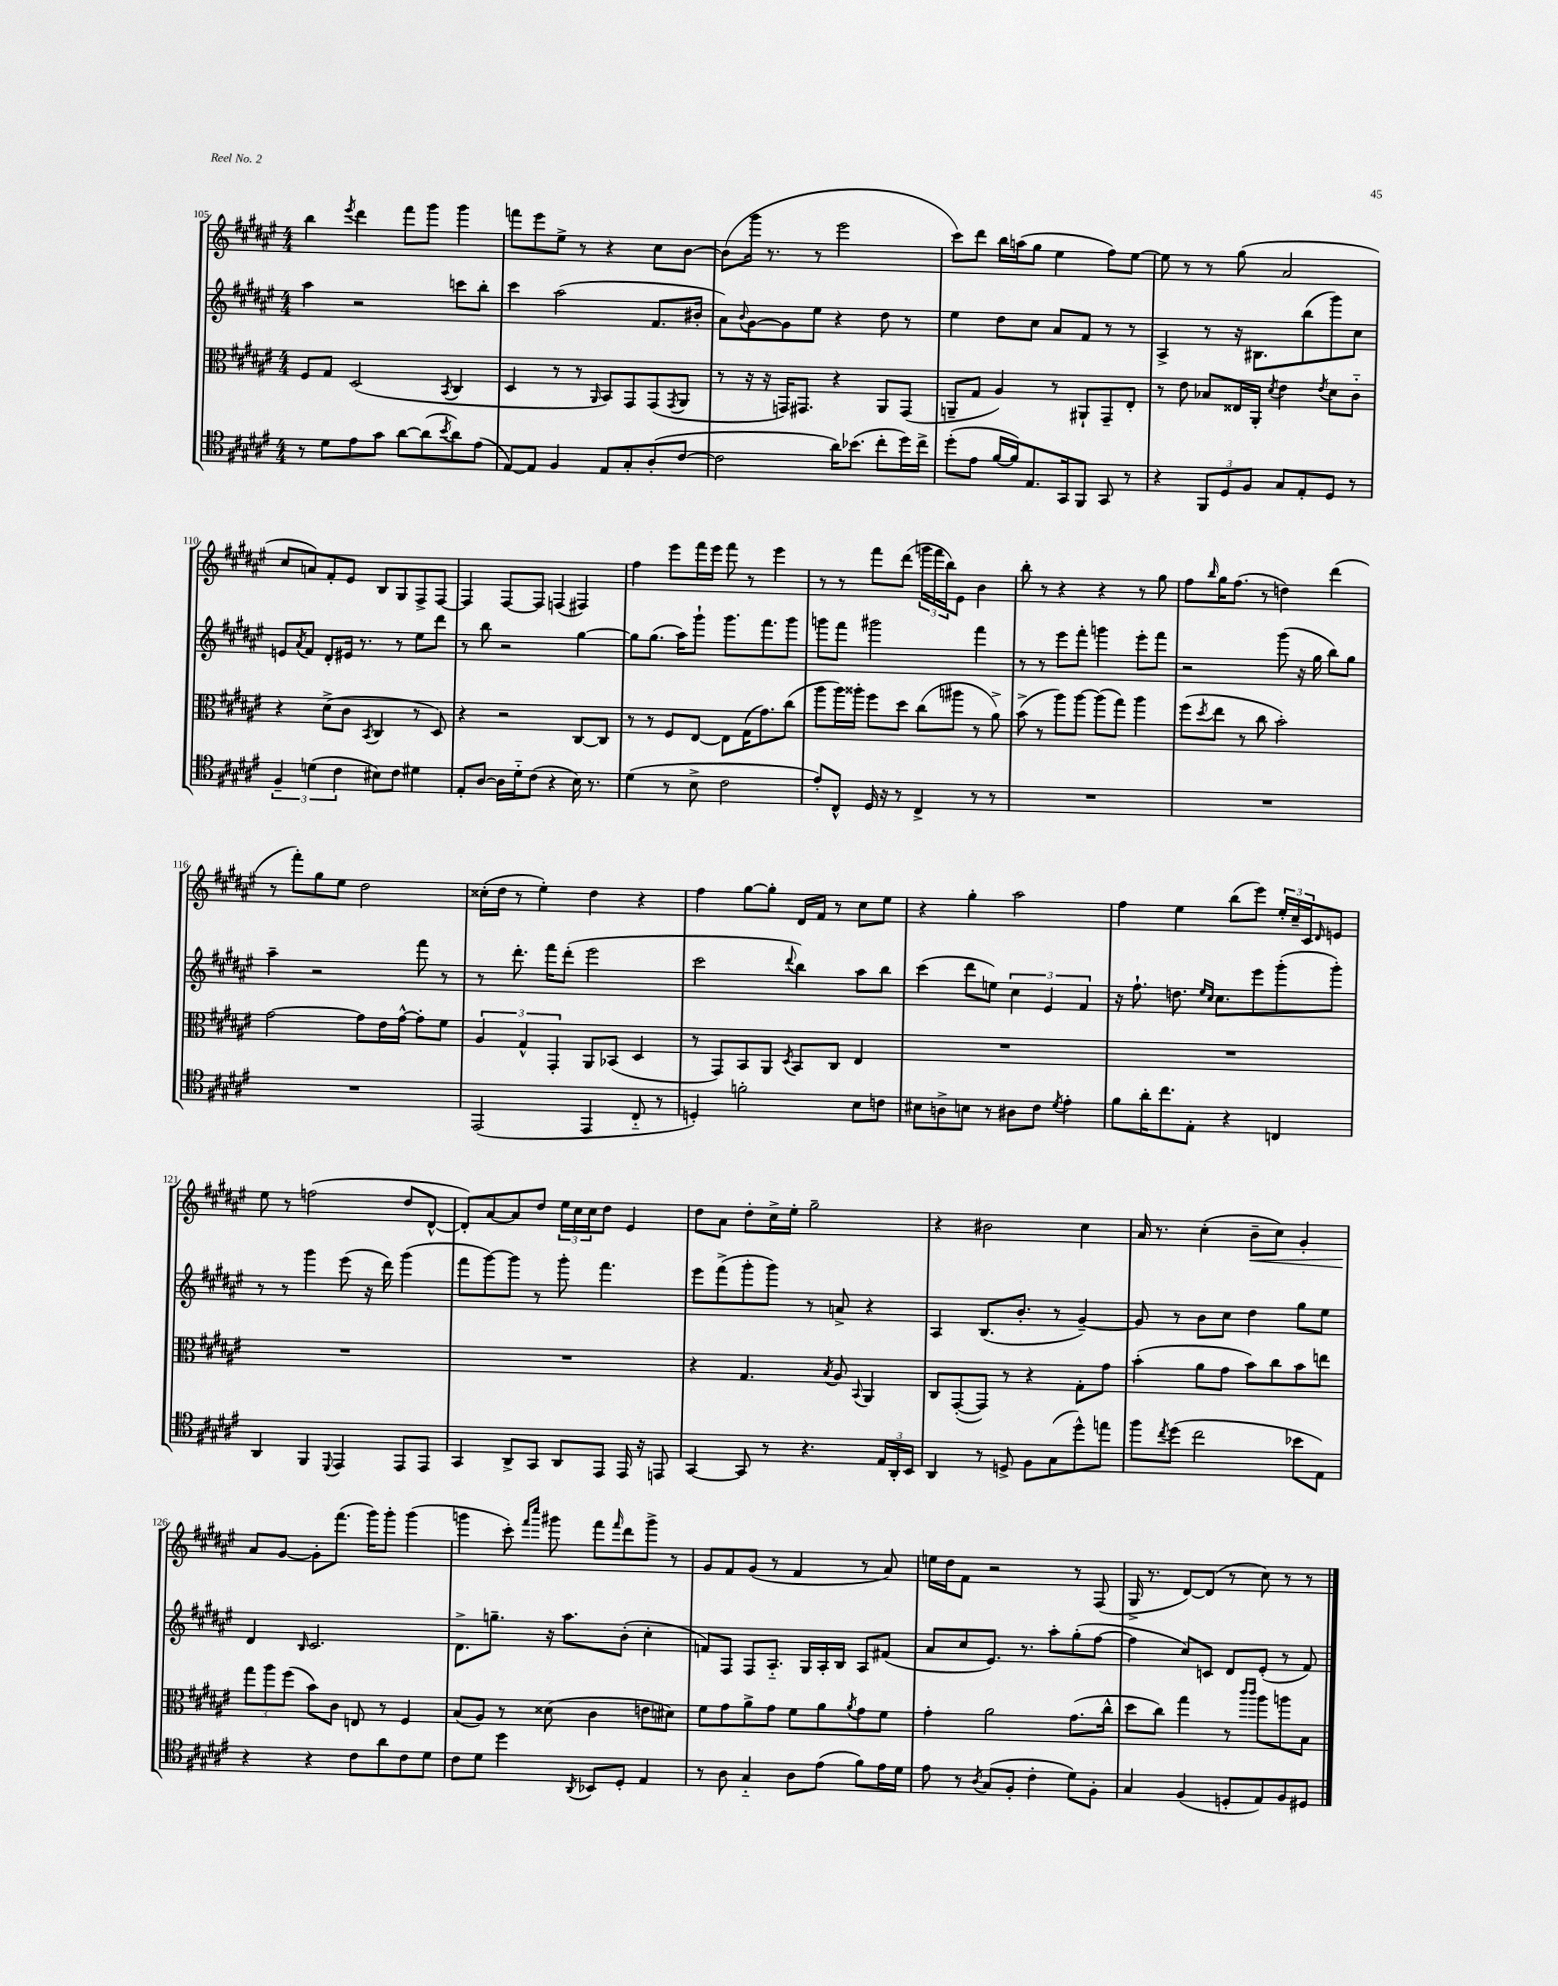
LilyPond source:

<<
\new StaffGroup <<
\new Staff = "s0" {
    \clef treble \key fis \major \numericTimeSignature \time 4/4
    b''4 \acciaccatura { eis'''8 } dis'''4 fis'''8 gis'''8 gis'''4 |
    f'''8 eis'''8 eis''8-> r8 r4 cis''8 b'8~ |
    b'8( gis'''16 r8. r8 eis'''2 |
    cis'''8) dis'''8 b''16 a''16( gis''8 eis''4 fis''8) eis''8~ |
    eis''8 r8 r8 gis''8( ais'2 |
    cis''8 a'8) fis'8-. eis'8 b8 gis8 fis8-> fis8~ |
    fis4 fis8~ fis8 f4( fis4) |
    fis''4 eis'''8 fis'''16 eis'''16 fis'''8 r8 eis'''4 |
    r8 r8 fis'''8 dis'''8( \tuplet 3/2 { g'''16 fis'''16 b''16) } eis'8 b'4 |
    b''8-. r8 r4 r4 r8 gis''8 |
    fis''8 \grace { b''16 } gis''16 fis''8.( r8 d''4) dis'''4( |
    r8 fis'''8-.) gis''8 eis''8 dis''2 |
    cisis''16-.( dis''16 r8 eis''4-.) dis''4 r4 |
    fis''4 gis''8~ gis''8-. dis'16 fis'16 r8 cis''8 eis''8 |
    r4 gis''4-. ais''2 |
    fis''4 eis''4 b''8( eis'''8) \tuplet 3/2 { eis''16-. cis''16-- cis'16 } \grace { dis'16 } e'8 |
    eis''8 r8 f''2( dis''8 dis'8~-^ |
    dis'8-.) ais'8~ ais'8 dis''8 \tuplet 3/2 { eis''16 cis''16 cis''16 } dis''8 eis'4 |
    dis''8 ais'8 dis''8-. cis''16-> eis''16-. gis''2-- |
    r4 bis'2 cis''4 |
    ais'16 r8. cis''4-.( b'8--\< cis''8) gis'4-. |
    ais'8\! gis'8~ gis'8-. fis'''8.( gis'''16) gis'''8-. gis'''4( |
    g'''4 cis'''8-.) \grace { fis'''16 cis''''16 } gis'''8 fis'''8 \grace { fis'''16 } dis'''8 gis'''8-> r8 |
    gis'8 fis'8 gis'8( r8 fis'4 r8 ais'8) |
    e''16 dis''16 fis'8 r2 r8 fis8( |
    gis16-> r8. dis'8~) dis'8( r8 cis''8) r8 r8 \bar "|." |
}
\new Staff = "s1" {
    \clef treble \key fis \major \numericTimeSignature \time 4/4
    ais''4 r2 c'''8 b''8-. |
    cis'''4 ais''2( fis'8. bis'16-. |
    ais'8) \appoggiatura { b'8 } gis'8~ gis'8 eis''8 r4 dis''8 r8 |
    eis''4 dis''8 cis''8 ais'8 fis'8 r8 r8 |
    ais4-> r8 r16 bis8. b''8( gis'''8) cis''8 |
    e'8 \acciaccatura { ais'8 } fis'8 dis'8-. eis'16 r8. r8 eis''8 dis'''8 |
    r8 b''8 r2 gis''4~ |
    gis''8 gis''8.( ais''16) gis'''8-! gis'''8. fis'''8. gis'''8 |
    g'''8 fis'''8 gis'''2 fis'''4 |
    r8 r8 eis'''8 fis'''8-. g'''4 eis'''8-. fis'''8 |
    r2 gis'''8( r16 gis''16 b''8) gis''8 |
    ais''4-- r2 fis'''8 r8 |
    r8 dis'''8.-. fis'''16 dis'''8-.( eis'''2 |
    cis'''2 \appoggiatura { dis'''8 } b''4) ais''8 b''8 |
    cis'''4( dis'''8 e''8) \tuplet 3/2 { cis''4 eis'4 fis'4 } |
    r16 fis''8.-! d''8. \grace { eis''16 cis''16 } cis''8. eis'''8 gis'''8-.( gis'''8-.) |
    r8 r8 gis'''4 eis'''8( r16 dis'''16) gis'''4( |
    fis'''8 gis'''8~) gis'''8 r8 gis'''8-. fis'''4. |
    eis'''8 fis'''8->( gis'''8-. gis'''8) r8 a'8-> r4 |
    ais4 b8.( b'8.-. r8 gis'4~--) |
    gis'8 r8 b'8 cis''8 dis''4 gis''8 eis''8 |
    dis'4 \grace { b16 } cis'2. |
    dis'8.-> g''8.-- r16 ais''8. b'8-.( cis''4-. |
    f'8) fis8 fis8 ais8.-_ gis16 ais16-. b16 ais8 fis'8( |
    ais'8 cis''8 eis'8.) r8. ais''8-. gis''8-.( fis''8~ |
    fis''4 cis''8) c'8 dis'8 eis'8-.( r8 fis'8) \bar "|." |
}
\new Staff = "s2" {
    \clef alto \key fis \major \numericTimeSignature \time 4/4
    fis8 gis8 dis2( \acciaccatura { b,8 } cis4 |
    dis4 r8 r8 \grace { ais,16 } b,8) gis,8 gis,8( \acciaccatura { gis,8 } ais,8 |
    r8 r16 r16 g,16) gis,8. r4 ais,8 gis,8( |
    a,8-- gis8 ais4) r8 ais,8-! gis,8-- eis8-. |
    r8 eis'8 bes8 eisis16 ais,16-. \acciaccatura { dis'8 } eis'4 \acciaccatura { eis'8 } dis'8 cis'8-_ |
    r4 dis'8->( cis'8 \acciaccatura { b,8 } cis4 r8 dis8) |
    r4 r2 cis8~ cis8 |
    r8 r8 fis8 eis8~ eis8 gis16( gis'8.) cis''8( |
    ais''8 ais''16) aisis''16-. fis''8 dis''8 cis''8( ais''8 r8 ais'8->) |
    b'8->( r8 ais''8) ais''8~ ais''8( gis''8) ais''4 |
    fis''8( \acciaccatura { dis''8 } eis''8 r8 cis''8 b'2-.) |
    gis'2~ gis'8 eis'16 gis'16~-^ gis'8-. fis'8 |
    \tuplet 3/2 { ais4 gis4-^ gis,4-. } ais,8 bes,8( dis4 |
    r8 gis,8) b,8 ais,8 \acciaccatura { dis8 } b,8 cis8 eis4 |
    R1 |
    R1 |
    R1 |
    R1 |
    r4 gis4. \acciaccatura { b8 } ais8 \appoggiatura { b,8 } ais,4 |
    cis8 gis,8~-.( gis,8) r8 r4 gis8-. gis'8 |
    b'4-.( ais'8 gis'8 b'8) cis''8 b'8 e''8 |
    \tuplet 3/2 { gis''8 ais''8 fis''8( } b'8) cis'8 e8 r8 fis4 |
    b8( ais8) r8 disis'8( cis'4 e'8 dis'8) |
    fis'8 gis'8 ais'8-> gis'8 fis'8 ais'8 \acciaccatura { ais'8 } gis'8 fis'8 |
    gis'4-. ais'2 gis'8.( cis''16-^ |
    dis''8 cis''8) gis''4 r8 \grace { cis'''16 cis'''16 } ais''8 a''8 b8 \bar "|." |
}
\new Staff = "s3" {
    \clef tenor \key fis \major \numericTimeSignature \time 4/4
    r8 dis'8 eis'8 gis'8 ais'8~ ais'8( \acciaccatura { b'8 } ais'8) eis'8( |
    eis8~) eis8 fis4 eis8 gis8-. ais8-.( cis'8~ |
    cis'2 ais'16) bes'8.( cis''8-. dis''16) cis''16-> |
    dis''8-.( eis'8 fis'16~ fis'16) eis8. gis,16 fis,8 gis,8 r8 |
    r4 \tuplet 3/2 { fis,8 dis8 fis8 } gis8 eis8-. dis8 r8 |
    \tuplet 3/2 { fis4-- d'4( cis'4 } bis8) cis'8 dis'4 |
    eis8-. ais8~ ais16 dis'16-_ cis'8( r4 b16) r8. |
    dis'4( r8 b8-> cis'2 |
    eis'8-.) cis8-^ dis16 r16 r8 cis4-> r8 r8 |
    R1 |
    R1 |
    R1 |
    eis,2( eis,4 cis8-_ r8 |
    d4-.) f'2-. b8 c'8 |
    bis8 a8-> b8 r8 ais8 cis'8 \acciaccatura { dis'8 } eis'4-. |
    fis'8 ais'16-. cis''8. eis8-. r4 c4 |
    ais,4 fis,4 \appoggiatura { dis,8 } eis,4 eis,8 eis,8 |
    gis,4 ais,8-> gis,8 ais,8 eis,8 eis,16 r16 e,8 |
    gis,4~ gis,8 r8 r4. \tuplet 3/2 { eis16 ais,16-. b,16 } |
    ais,4 r8 d8-> fis8 gis8( dis''8-^) e''8 |
    fis''8 \acciaccatura { cis''8 } dis''8( cis''2 bes'8 eis8) |
    r4 r4 cis'8 ais'8 cis'8 dis'8 |
    cis'8 dis'8 dis''4 \acciaccatura { ais,8 } bes,8 dis8-. eis4 |
    r8 ais8 gis4-_ ais8 eis'8( fis'8) eis'16 dis'16 |
    eis'8 r8 \acciaccatura { ais8 } gis8( fis8-. cis'4-. dis'8) fis8-. |
    gis4 fis4( d8-. eis8) fis8 dis8 \bar "|." |
}
>>
>>
\layout { \context { \Score currentBarNumber = #105 } }
